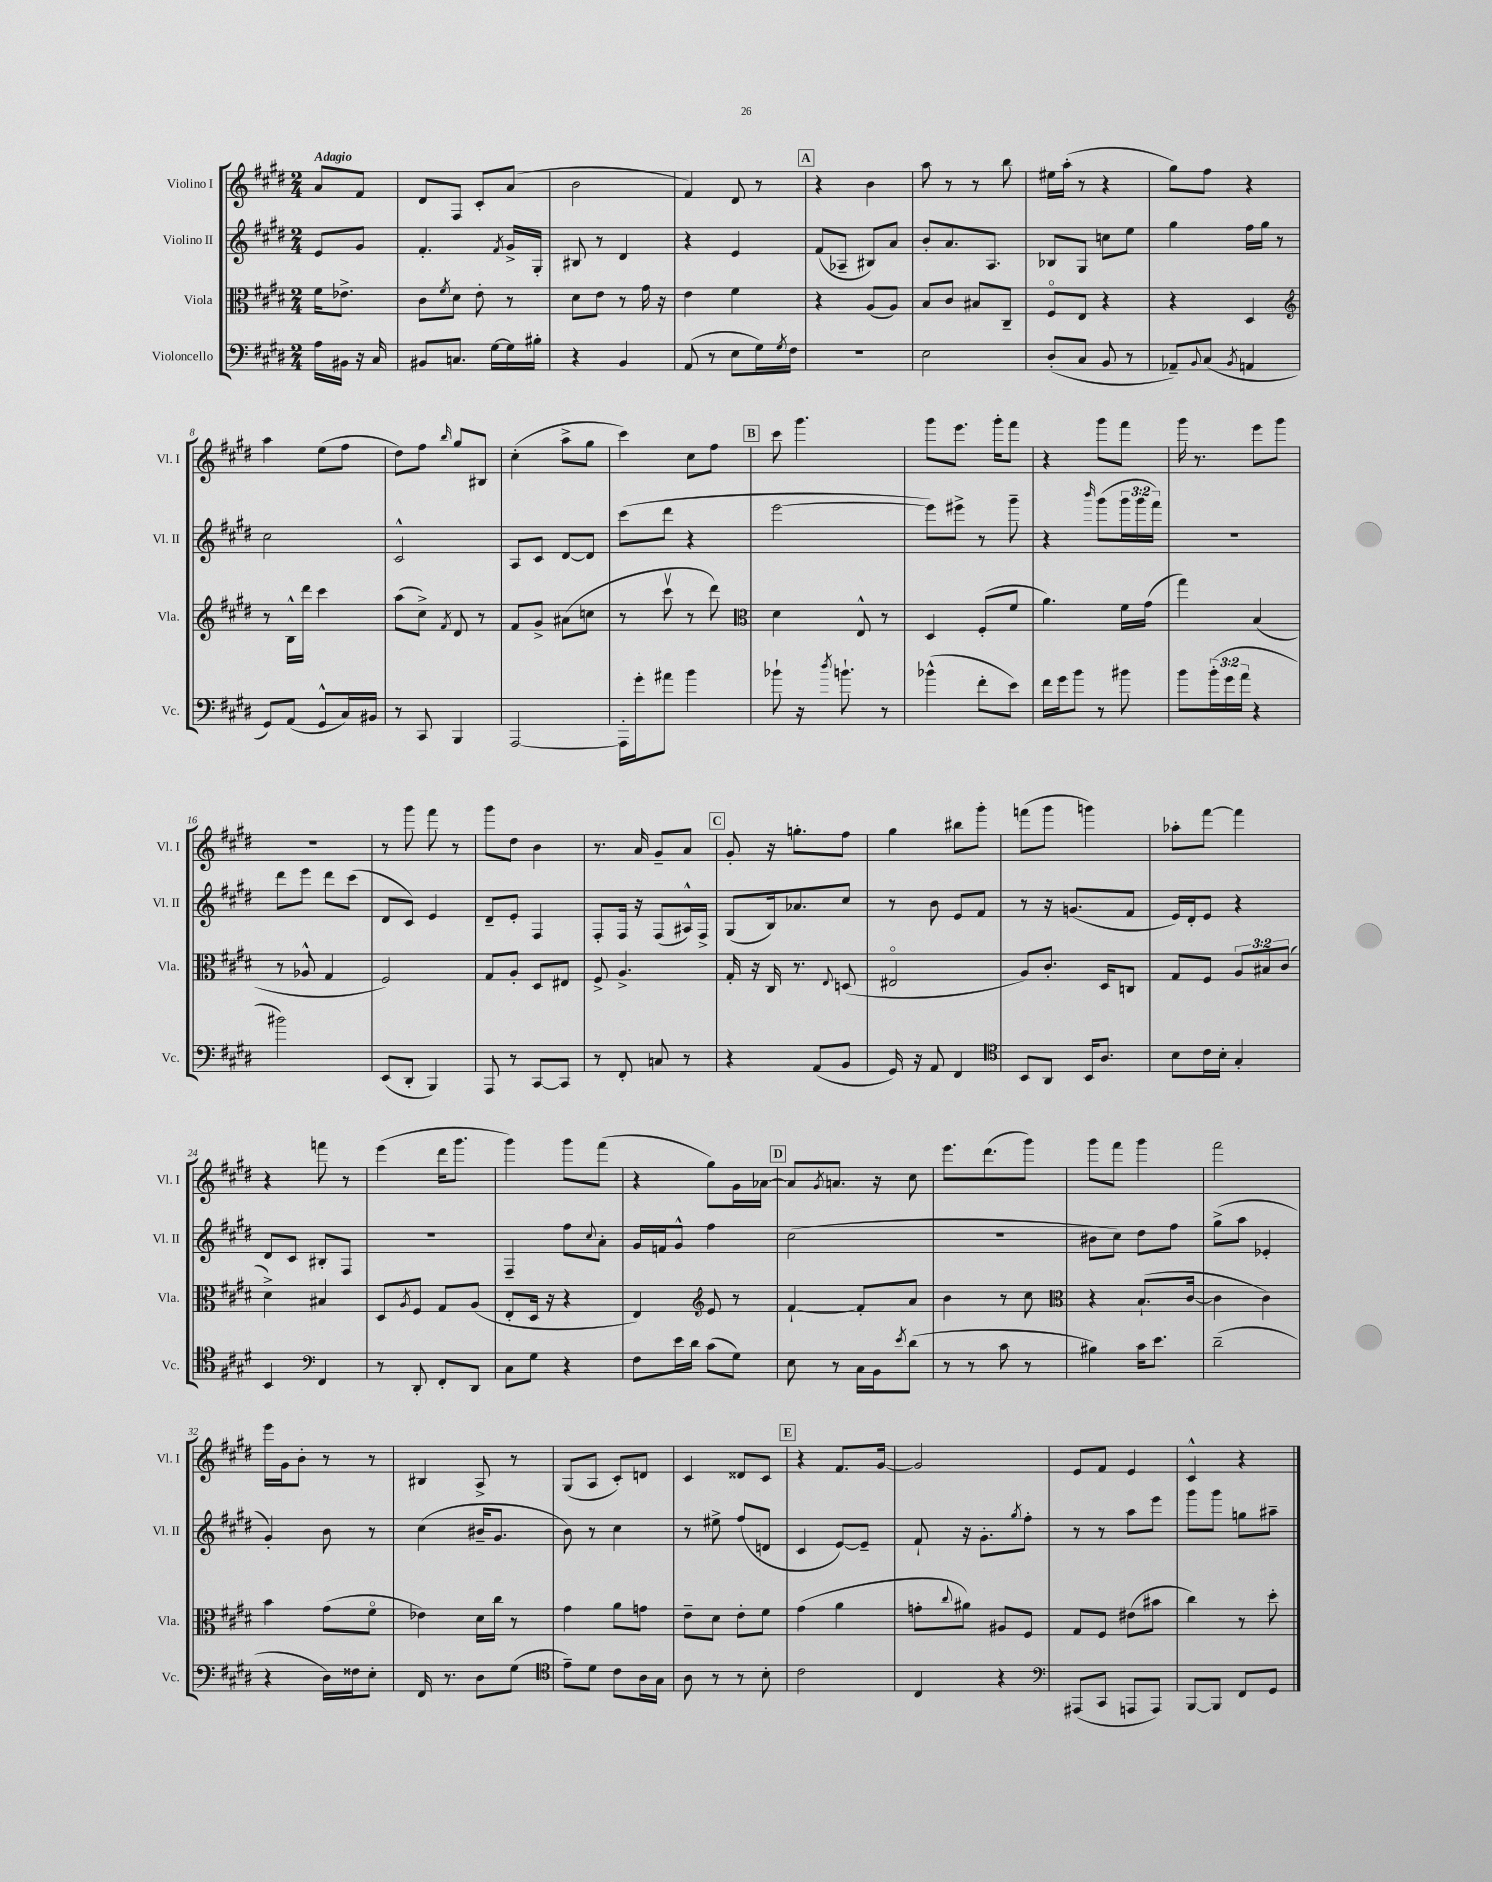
<<
\new StaffGroup <<
\new Staff = "s0" \with { instrumentName = "Violino I" shortInstrumentName = "Vl. I" } {
    \clef treble \key e \major \numericTimeSignature \time 2/4 \partial 4 \tempo "Adagio"
    a'8 fis'8 |
    dis'8 fis8 cis'8-. a'8( |
    b'2 |
    fis'4) dis'8 r8 |
    \mark \markup { \box "A" } r4 b'4 |
    a''8 r8 r8 b''8 |
    eis''16 a''16-.( r8 r4 |
    gis''8) fis''8 r4 |
    a''4 e''8( fis''8 |
    dis''8) fis''8 \grace { b''16 } gis''8 bis8 |
    cis''4-.( a''8-> gis''8 |
    cis'''4) cis''8 fis''8 |
    \mark \markup { \box "B" } cis'''8 gis'''4. |
    gis'''8 e'''8. gis'''16-. fis'''8 |
    r4 gis'''8 fis'''8 |
    gis'''16 r8. e'''8 gis'''8 |
    R2 |
    r8 gis'''8 fis'''8 r8 |
    gis'''8 dis''8 b'4 |
    r8. a'16 gis'8-- a'8 |
    \mark \markup { \box "C" } gis'8-. r16 g''8.-. fis''8 |
    gis''4 bis''8 gis'''8-. |
    f'''8( gis'''8 g'''4) |
    aes''8-. fis'''8~ fis'''4 |
    r4 f'''8 r8 |
    e'''4( dis'''16 gis'''8. |
    gis'''4) gis'''8 fis'''8( |
    r4 gis''8) gis'16 aes'16~ |
    \mark \markup { \box "D" } aes'8 \acciaccatura { gis'8 } a'8. r16 cis''8 |
    e'''8. dis'''8.( gis'''8) |
    gis'''8 fis'''8 gis'''4 |
    fis'''2 |
    e'''16 gis'16 b'8-. r8 r8 |
    bis4 a8-> r8 |
    gis8( a8 cis'8-.) d'8 |
    cis'4 disis'8 cis'8 |
    \mark \markup { \box "E" } r4 fis'8. gis'16~ |
    gis'2 |
    e'8 fis'8 e'4 |
    cis'4-^ r4 \bar "|." |
}
\new Staff = "s1" \with { instrumentName = "Violino II" shortInstrumentName = "Vl. II" } {
    \clef treble \key e \major \numericTimeSignature \time 2/4 \override Staff.TupletNumber.text = #tuplet-number::calc-fraction-text \partial 4
    e'8 gis'8 |
    fis'4.-. \acciaccatura { fis'8 } gis'16-> gis16-. |
    bis8 r8 dis'4 |
    r4 e'4 |
    \mark \markup { \box "A" } fis'8( aes8-- bis8) a'8 |
    b'8-. a'8. a8. |
    bes8 gis8 c''8 e''8 |
    gis''4 fis''16 gis''16 r8 |
    cis''2 |
    cis'2-^ |
    a8 cis'8 dis'8~ dis'8 |
    cis'''8( dis'''8 r4 |
    \mark \markup { \box "B" } e'''2~ |
    e'''8) eis'''8-> r8 gis'''8-- |
    r4 \grace { b'''16 } gis'''8( \tuplet 3/2 { gis'''16 gis'''16 fis'''16) } |
    r2 |
    dis'''8 e'''8 dis'''8 cis'''8( |
    dis'8 cis'8) e'4 |
    dis'8-- e'8-. fis4 |
    fis8-. fis16 r16 fis8( ais16-^) fis16-> |
    \mark \markup { \box "C" } gis8( b16) aes'8. cis''8 |
    r8 b'8 e'8 fis'8 |
    r8 r16 g'8.( fis'8 |
    e'16) dis'16-. e'8 r4 |
    dis'8 cis'8 bis8-. fis8 |
    r2 |
    fis4-- fis''8 \appoggiatura { cis''8 } a'8-. |
    gis'16 f'16 gis'8-^ fis''4 |
    \mark \markup { \box "D" } cis''2( |
    r2 |
    bis'8 cis''8) dis''8 fis''8 |
    gis''8->( a''8 ees'4-. |
    gis'4-.) b'8 r8 |
    cis''4( bis'16-- gis'8. |
    b'8) r8 cis''4 |
    r8 eis''8-> fis''8( d'8 |
    \mark \markup { \box "E" } cis'4 e'8~) e'8-- |
    fis'8-! r16 gis'8.-. \acciaccatura { gis''8 } fis''8-. |
    r8 r8 a''8 e'''8 |
    gis'''8 gis'''8 g''8 ais''8-- \bar "|." |
}
\new Staff = "s2" \with { instrumentName = "Viola" shortInstrumentName = "Vla." } {
    \clef alto \key e \major \numericTimeSignature \time 2/4 \override Staff.TupletNumber.text = #tuplet-number::calc-fraction-text \partial 4
    fis'16 ees'8.-> |
    cis'8 \acciaccatura { fis'8 } dis'8 e'8-. r8 |
    dis'8 e'8 r8 gis'16 r16 |
    e'4 fis'4 |
    \mark \markup { \box "A" } r4 a8( a8) |
    b8 cis'8 bis8 cis8-- |
    fis8\flageolet e8 r4 |
    r4 dis4 |
    \clef treble r8 b16-^ dis'''16 cis'''4 |
    a''8( cis''8->) \acciaccatura { fis'8 } dis'8 r8 |
    fis'8 gis'8-> ais'8( c''8 |
    r8 cis'''8\upbow r8 dis'''8) |
    \mark \markup { \box "B" } \clef alto dis'4 e8-^ r8 |
    dis4 fis8-.( fis'8 |
    a'4.) fis'16 gis'16( |
    gis''4) b4( |
    r8 aes8-^ gis4 |
    fis2) |
    gis8 a8-. dis8 eis8 |
    fis8-> a4.-> |
    \mark \markup { \box "C" } gis16-. r16 cis16 r8. \appoggiatura { e8 } d8( |
    eis2\flageolet |
    a8) cis'8.-. dis16 c8 |
    gis8 fis8 \tuplet 3/2 { a8 bis8 cis'8( } |
    dis'4->) bis4 |
    dis8 \acciaccatura { a8 } fis8 gis8 a8( |
    e8-. dis16 r16 r4 |
    e4) \clef treble e'8 r8 |
    \mark \markup { \box "D" } fis'4~-! fis'8-. a'8 |
    b'4 r8 cis''8 |
    \clef alto r4 b8.-!( cis'16~ |
    cis'4 cis'4) |
    b'4 gis'8( fis'8\flageolet |
    ees'4) dis'16 cis''16 r8 |
    gis'4 a'8 g'8 |
    e'8-- dis'8 e'8-. fis'8 |
    \mark \markup { \box "E" } gis'4( a'4 |
    g'8-. \appoggiatura { cis''8 } ais'8) ais8 fis8 |
    gis8 fis8 eis'8( bis'8 |
    cis''4) r8 dis''8-. \bar "|." |
}
\new Staff = "s3" \with { instrumentName = "Violoncello" shortInstrumentName = "Vc." } {
    \clef bass \key e \major \numericTimeSignature \time 2/4 \override Staff.TupletNumber.text = #tuplet-number::calc-fraction-text \partial 4
    a16 bis,16 r16 cis16 |
    bis,8 c8. gis16~ gis16 bis16-. |
    r4 b,4 |
    a,8( r8 e8 gis16) \acciaccatura { gis8 } fis16 |
    \mark \markup { \box "A" } R2 |
    e2 |
    dis8-.( cis8 b,8 r8 |
    aes,8--) \appoggiatura { b,8 } cis8( \acciaccatura { b,8 } a,4 |
    gis,8) a,8( gis,8-^ cis16) bis,16 |
    r8 cis,8 b,,4 |
    a,,2~ |
    a,,16-. gis'16-. ais'8 b'4 |
    \mark \markup { \box "B" } bes'8-! r16 \acciaccatura { dis''8 } b'8.-! r8 |
    bes'4-^( fis'8-. e'8) |
    fis'16 gis'16 b'8 r8 bis'8 |
    b'8 \tuplet 3/2 { b'16-.( gis'16 a'16 } r4 |
    bis'2) |
    e,8( dis,8-. b,,4) |
    a,,8 r8 cis,8~ cis,8 |
    r8 fis,8-. c8 r8 |
    \mark \markup { \box "C" } r4 a,8( b,8 |
    gis,16) r16 a,8 fis,4 |
    \clef tenor b,8 a,8 b,16 a8. |
    b8 cis'16 b16-. gis4-. |
    b,4 \clef bass fis,4 |
    r8 dis,8-. fis,8-. dis,8 |
    cis8 gis8 r4 |
    fis8 e'16 dis'16 cis'8( gis8) |
    \mark \markup { \box "D" } e8 r8 cis16 b,16 \acciaccatura { e'8 } dis'8( |
    r8 r8 cis'8 r8 |
    bis4) cis'16 e'8. |
    dis'2--( |
    r4 dis16) fisis16 e8-. |
    fis,16 r8. dis8 gis8( |
    \clef tenor e'8--) dis'8 cis'8 a16 gis16 |
    a8 r8 r8 b8-. |
    \mark \markup { \box "E" } cis'2 |
    cis4 r4 |
    \clef bass ais,,8( cis,8 a,,8 a,,8) |
    b,,8~ b,,8 fis,8 gis,8 \bar "|." |
}
>>
>>
